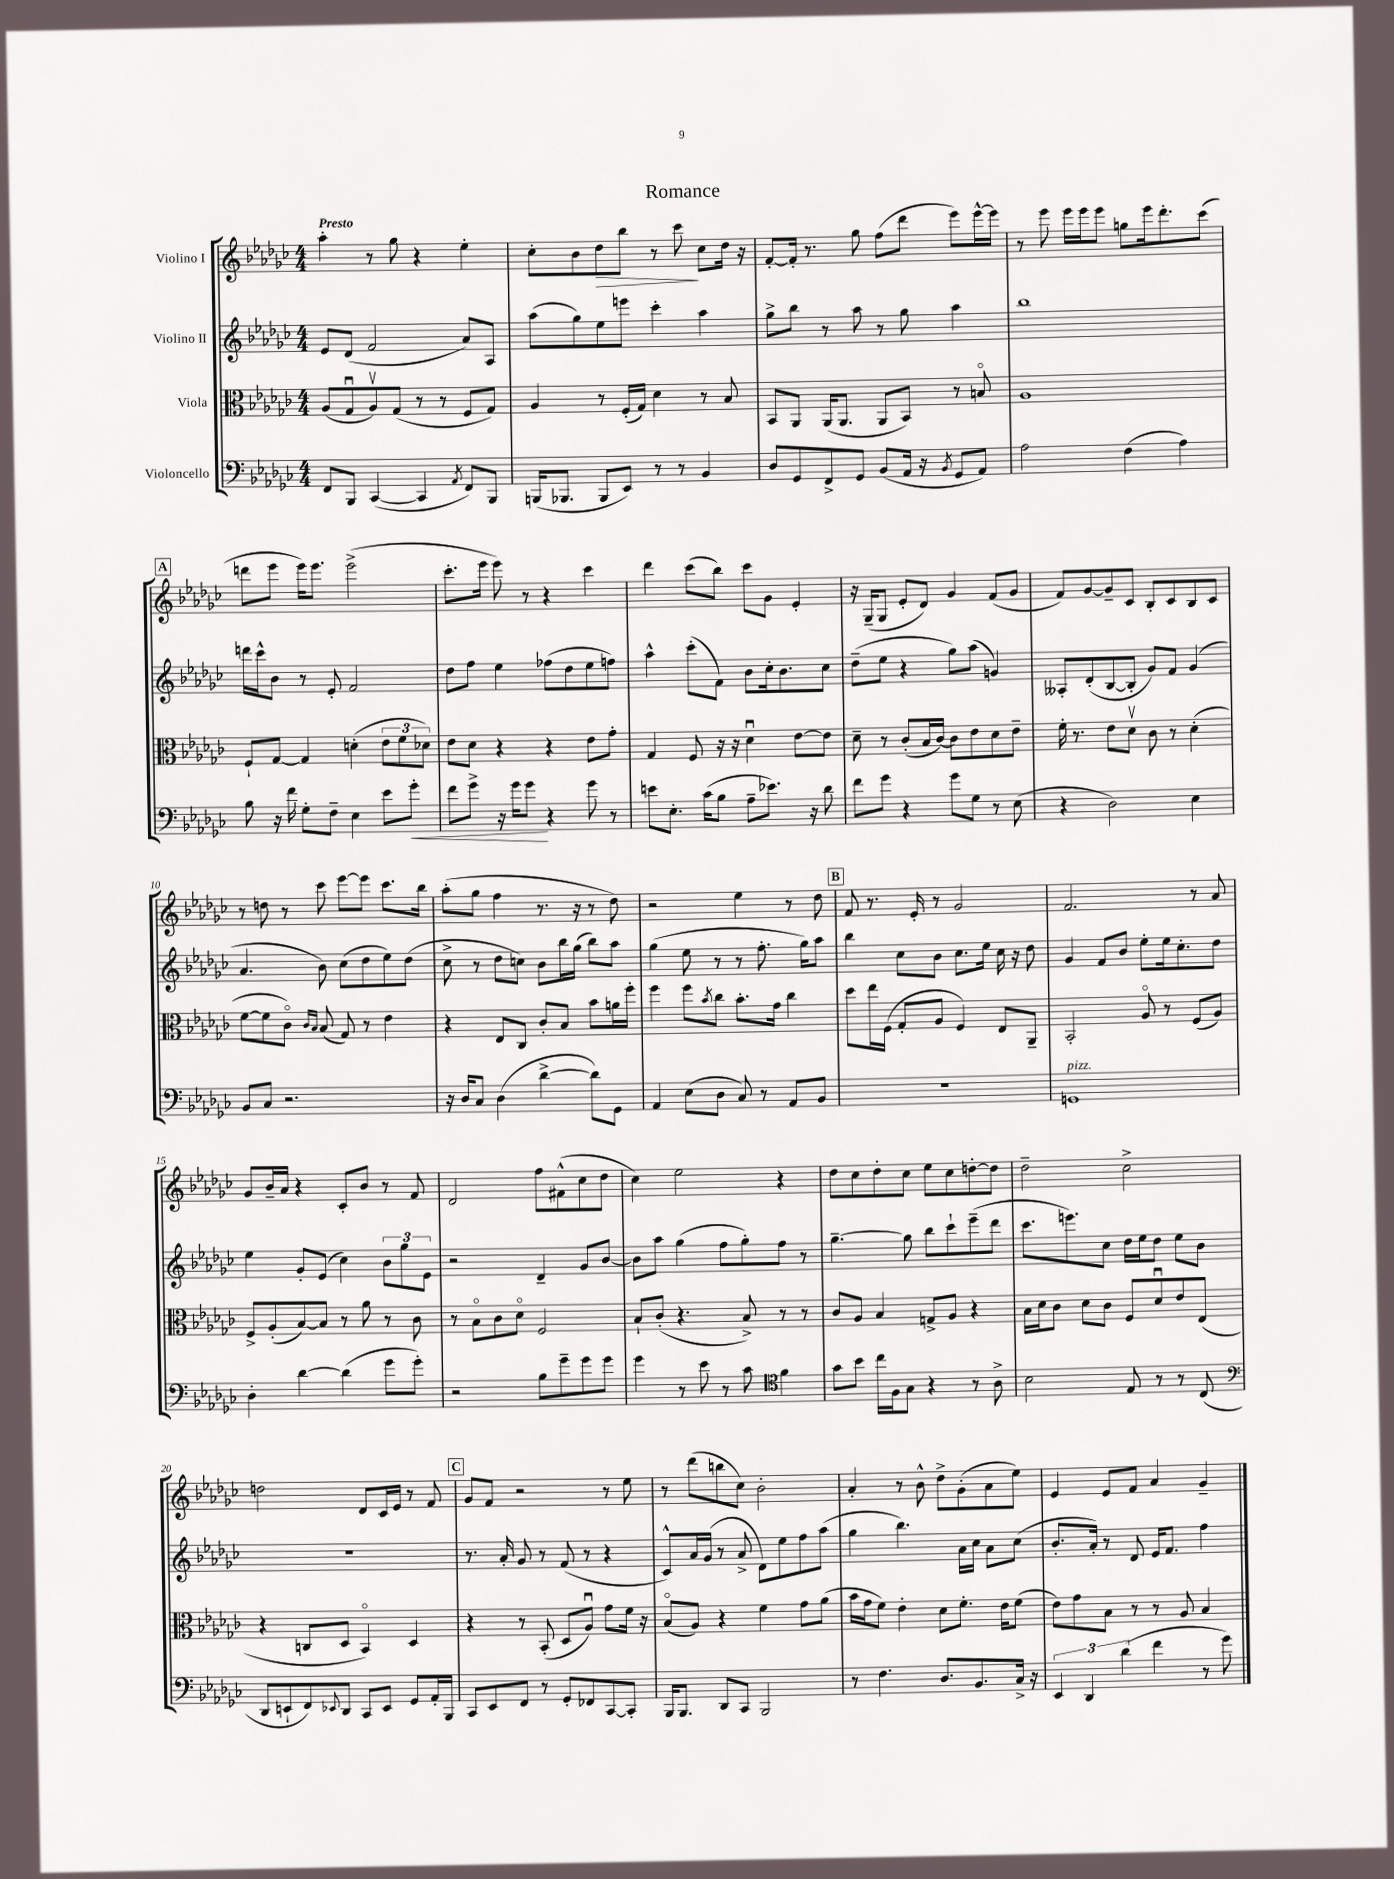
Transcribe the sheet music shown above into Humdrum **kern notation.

**kern	**dynam	**kern	**kern	**kern	**dynam
*part4	*part4	*part3	*part2	*part1	*part1
*staff4	*staff4	*staff3	*staff2	*staff1	*staff1
*I"Violoncello	*	*I"Viola	*I"Violino II	*I"Violino I	*
*clefF4	*	*clefC3	*clefG2	*clefG2	*
*k[b-e-a-d-g-c-]	*	*k[b-e-a-d-g-c-]	*k[b-e-a-d-g-c-]	*k[b-e-a-d-g-c-]	*
*M4/4	*	*M4/4	*M4/4	*M4/4	*
=1	=1	=1	=1	=1	=1
!	!	!	!	!LO:TX:a:B:t=Presto	!
8FF/L	.	(8A-/L	8e-/L	4aa-'\	.
8BBB-/J	.	8G-u/	(8d-/J	.	.
([4CC-/	.	8A-v/)	2f/	8r	.
.	.	(8G-/J	.	8gg-\	.
4CC-/]	.	8r	.	4r	.
.	.	8r	.	.	.
8qAA-/	.	.	.	.	.
8FF/L)	.	8F/L	8a-/L)	4ee-'\	.
8BBB-/J	.	8G-/J)	8A-/J	.	.
=2	=2	=2	=2	=2	=2
(16BBBn/KL	.	4A-/	(8aa-\L	8cc-'\L	.
8.BBB-X/J	.	.	.	.	.
.	.	.	8gg-\)	8b-\	.
!	!	!	!	!	!LO:HP:b
8BBB-/L	.	8r	8ee-\	8dd-\	>
8EE-/J)	.	(16F'/LL	8eeen\J	8bb-\J	.
.	.	16G-/JJ)	.	.	.
8r	.	4d-\	4ccc-'\	8r	.
8r	.	.	.	8ccc-\	.
4BB-/	.	8r	4aa-\	8cc-\L	]
.	.	8B-/	.	16dd-\Jk	.
.	.	.	.	16r	.
=3	=3	=3	=3	=3	=3
8D-/L	.	8BB-/L	8gg-^\L	[8f'/L	.
8GG-/	.	8AA-/J	8bb-\J	16f'/Jk]	.
.	.	.	.	8.r	.
8FF^/	.	(16AA-/KL	8r	.	.
.	.	8.AA-/J	.	.	.
8GG-/J	.	.	8aa-\	8gg-\	.
(8BB-/L	.	8AA-/L	8r	(8ff\L	.
16AA-/Jk	.	8BB-/J)	8gg-\	8ddd-\J	.
16r	.	.	.	.	.
8qBB-/	.	.	.	.	.
8GG-/L	.	8r	4aa-\	8eee-\L)	.
8AA-/J)	.	8Bn/	.	[16eee-^^\L	.
.	.	.	.	16eee-\JJ]	.
=4	=4	=4	=4	=4	=4
2A-\	.	1A-	1bb-	8r	.
.	.	.	.	8eee-\	.
.	.	.	.	16eee-\LL	.
.	.	.	.	16eee-\J	.
.	.	.	.	8eee-\J	.
(4F\	.	.	.	8ggn\L	.
.	.	.	.	16eee-\k	.
.	.	.	.	8.ddd-'\	.
4A-\)	.	.	.	.	.
.	.	.	.	(8ccc-\J	.
!!LO:LB:g=z
!!LO:REH:place=s1:t=A
=5	=5	=5	=5	=5	=5
8B-\	.	8F`/L	16dddn\LL	8dddn\L	.
.	.	.	16ccc-^^\J	.	.
16r	.	[8G-/J	8b-\J	8eee-\J	.
16f\	.	.	.	.	.
8G-'\L	.	4G-/]	8r	16eee-\KL)	.
.	.	.	.	8.eee-\J	.
8F~\J	.	.	8e-'/	.	.
4E-\	.	(4dn'\	2f/	(2eee-^\	.
8e-\L	.	12e-\L	.	.	.
.	.	12f\	.	.	.
!	!LO:HP:b	!	!	!	!
8g-'\J	<	.	.	.	.
.	.	12d-X\J)	.	.	.
=6	=6	=6	=6	=6	=6
8f\L	.	8e-\L	8dd-\L	8.ccc-'\L	.
8g-^\J	.	8d-\J	8ff\J	.	.
.	.	.	.	16eee-\Jk	.
16r	.	4r	4ee-\	8eee-\)	.
16g-\KL	.	.	.	.	.
8g-\J	.	.	.	8r	.
4r	[	4r	(8ff-X\L	4r	.
.	.	.	8dd-\	.	.
8g-\	.	8e-\L	8ee-\	4ccc-\	.
8r	.	8g-'\J	8ffn\J)	.	.
=7	=7	=7	=7	=7	=7
8en\L	.	4G-/	4aa-^^\	4ddd-\	.
8.E-'\J	.	.	.	.	.
.	.	8F/	(8ccc-'\L	(8ccc-\L	.
(16c-\KL	.	.	.	.	.
8B-\J	.	16r	8f\J)	8bb-\J)	.
.	.	16r	.	.	.
8A-~\L	.	4d-u\	8b-\L	8ccc-\L	.
8.e-X\J)	.	.	16cc-'\k	8g-\J	.
.	.	.	8.b-\	.	.
.	.	[8e-\L	.	4e-'/	.
16r	.	.	.	.	.
8d-\	.	8e-\J]	8cc-\J	.	.
=8	=8	=8	=8	=8	=8
8f\L	.	8d-~\	(8dd-~\L	16r	.
.	.	.	.	(16G-~/KL	.
8g-\J	.	8r	8ee-\J	8G-/J	.
4r	.	(8c-'/L	4r	8e-'/L	.
.	.	16B-/L	.	8d-/J)	.
.	.	[16c-/JJ)	.	.	.
8g-\L	.	8c-\L]	8gg-\L)	4g-/	.
8G-\J	.	8e-\	(8aa-\J	.	.
8r	.	8d-\	4gn/)	(8f/L	.
(8E-\	.	8e-~\J	.	8g-/J	.
=9	=9	=9	=9	=9	=9
4r	.	16f'\	8A--X'/L	8f/L)	.
.	.	8.r	.	.	.
.	.	.	(8d-'/	[8g-/	.
2D-\)	.	8e-\L	[8B-/	8g-~/]	.
.	.	8d-v\J	8B-'/J]	8c-/J	.
.	.	8c-\	8g-/L)	8B-'/L	.
.	.	8r	8f/J	8c-/	.
4E-\	.	(4d-'\	(4g-/	8B-/	.
.	.	.	.	8c-/J	.
!!LO:LB:g=z
=10	=10	=10	=10	=10	=10
8BB-/L	.	[8f\L	4.a-/	8r	.
8C-/J	.	8f\]	.	8ddn\	.
2.r	.	8c-\J)	.	8r	.
.	.	16qqc-/LL	.	.	.
.	.	16qqB-/JJ	.	.	.
.	.	(8B-/	8b-\)	8ccc-\	.
.	.	8G-/)	(8cc-\L	[8eee-\L	.
.	.	8r	8dd-\	8eee-\J]	.
.	.	4e-\	8ee-\)	8.ccc-\L	.
.	.	.	(8dd-\J	.	.
.	.	.	.	16bb-\Jk	.
=11	=11	=11	=11	=11	=11
16r	.	4r	8cc-^\	(8aa-'\L	.
16D-/KL	.	.	.	.	.
8C-/J	.	.	8r	8gg-\J	.
(4D-\	.	8E-/L	8dd-\L	4ff\	.
.	.	8C-/J	8ccn\J)	.	.
[4d-^\	.	8c-'/L	8b-\L	8.r	.
.	.	8B-/J	16bb-\L	.	.
.	.	.	(16gg-\JJ	16r	.
8d-\L])	.	8b-\L	8bb-\L)	8r	.
8GG-\J	.	16an\L	8aa-\J	8dd-\)	.
.	.	16ff'\JJ	.	.	.
=12	=12	=12	=12	=12	=12
4AA-/	.	4ff\	(4gg-\	2r	.
(8E-\L	.	8ff\L	8ee-\	.	.
.	.	8qb-/	.	.	.
8D-\J	.	8cc-\J	8r	.	.
8C-/)	.	8.b-'\L	8r	4ee-\	.
8r	.	.	8.ff'\	.	.
.	.	16g-\Jk	.	.	.
8AA-/L	.	4cc-\	.	8r	.
.	.	.	16gg-\KL)	.	.
8BB-/J	.	.	8aa-\J	8dd-\	.
!!LO:REH:place=s1:t=B
=13	=13	=13	=13	=13	=13
1r	.	8dd-\L	4bb-\	8f/	.
.	.	16ee-\L	.	8.r	.
.	.	(16F\JJ	.	.	.
.	.	8G-'/L	8cc-\L	.	.
.	.	.	.	16e-'/	.
.	.	8A-/J	8b-\J	8r	.
.	.	4F/)	8.cc-\L	2g-/	.
.	.	.	16ee-\Jk	.	.
.	.	8E-/L	16cc-\	.	.
.	.	.	16r	.	.
.	.	8AA-~/J	8dd-\	.	.
=14	=14	=14	=14	=14	=14
!LO:TX:a:i:t=pizz.	!	!	!	!	!
1GGn	.	2BB-'/	4g-/	2.f/	.
.	.	.	8f/L	.	.
.	.	.	8b-/J	.	.
.	.	8A-/	8ee-'\L	.	.
.	.	8r	16ee-\k	.	.
.	.	.	8.cc-'\	.	.
.	.	(8F/L	.	8r	.
.	.	8A-/J)	8dd-\J	8a-/	.
!!LO:LB:g=z
=15	=15	=15	=15	=15	=15
4D-'\	.	8F^/L	4ee-\	8g-/L	.
.	.	(8A-'/	.	16b-~/L	.
.	.	.	.	16a-/JJ	.
[4d-\	.	[8B-/)	8g-'/L	4r	.
.	.	8B-/J]	(8e-/J	.	.
(4d-\]	.	8r	4cc-\)	8c-'/L	.
.	.	8a-\	.	8b-/J	.
8g-\L	.	8r	12b-\L	8r	.
.	.	.	12gg-\	.	.
8g-'\J)	.	8c-\	.	8f/	.
.	.	.	12e-\J	.	.
=16	=16	=16	=16	=16	=16
2r	.	8r	2r	2d-/	.
.	.	8B-\L	.	.	.
.	.	8c-\	.	.	.
.	.	8d-\J	.	.	.
8B-\L	.	2F/	4d-~/	8ff\L	.
8g-~\	.	.	.	(8f#X^^\	.
8g-\	.	.	8g-/L	8cc-\	.
8g-\J	.	.	[8b-/J	8dd-\J	.
=17	=17	=17	=17	=17	=17
4g-\	.	8B-`/L	8b-\L]	4cc-\)	.
.	.	(8c-'/J	8aa-\J	.	.
8r	.	4.r	(4gg-\	2ee-\	.
8e-\	.	.	.	.	.
8r	.	.	8ff\L	.	.
8c-\	.	8B-^/)	8gg-'\)	.	.
*clefC4	*	*	*	*	*
4f\	.	8r	8ff\J	4r	.
.	.	8r	8r	.	.
=18	=18	=18	=18	=18	=18
8g-\L	.	8c-/L	[4.gg-~\	8dd-\L	.
8b-\J	.	8A-/J	.	8cc-\	.
16cc-\LL	.	4B-/	.	8dd-'\	.
16F\J	.	.	.	.	.
8G-\J	.	.	8gg-\]	8cc-\J	.
4r	.	8Gn^/L	8bb-\L	8ee-\L	.
.	.	8A-/J	8ccc-`\	8cc-\	.
8r	.	4r	(8eee-~\	[8ddn'\	.
8A-^\	.	.	8ddd-\J	8dd\J]	.
=19	=19	=19	=19	=19	=19
2B-\	.	16B-\LL	8.ccc-\L	2dd-~\	.
.	.	16d-\J	.	.	.
.	.	8c-\J	.	.	.
.	.	.	8.eeen\)	.	.
.	.	8d-\L	.	.	.
.	.	8c-\J	8cc-\J	.	.
8E-/	.	8F/L	16dd-\LL	2cc-^\	.
.	.	.	16ee-\J	.	.
8r	.	8d-u/	8dd-\J	.	.
8r	.	8e-/	8ee-\L	.	.
(8C-/	.	(8E-/J	8b-\J	.	.
!!LO:LB:g=z
=20	=20	=20	=20	=20	=20
*clefF4	*	*	*	*	*
8DD-/L	.	4r	1r	2ddn\	.
8EEn`/	.	.	.	.	.
8FF/)	.	8Cn/L	.	.	.
8qqEE-X/	.	.	.	.	.
8DD-/J	.	8D-/J	.	.	.
8CC-/L	.	4BB-/)	.	8d-/L	.
8EE-/J	.	.	.	16c-/L	.
.	.	.	.	16e-/JJ	.
8GG-/L	.	4D-/	.	8r	.
16AA-'/L	.	.	.	8f/	.
16BBB-/JJ	.	.	.	.	.
!!LO:REH:place=s1:t=C
=21	=21	=21	=21	=21	=21
8CC-/L	.	4r	8.r	8g-/L	.
8EE-/	.	.	.	8f/J	.
.	.	.	16a-'/	.	.
8FF/J	.	8r	8g-/	2r	.
8r	.	(8BB-'/	8r	.	.
8GG-'/L	.	8D-/L	(8f/	.	.
8FF-X/	.	8A-u/J)	8r	.	.
[8CC-/	.	8g-\L	4r	8r	.
8CC-'/J]	.	16f\Jk	.	8ee-\	.
.	.	16r	.	.	.
=22	=22	=22	=22	=22	=22
16BBB-/KL	.	(8B-/L	8c-^^/L)	8r	.
8.BBB-/J	.	.	.	.	.
.	.	8A-/J)	16a-/L	(8ddd-\L	.
.	.	.	(16g-/JJ	.	.
8DD-/L	.	4r	8r	8bbn\	.
8CC-/J	.	.	8a-^/	8cc-\J)	.
2BBB-/	.	4f\	8d-\L)	2b-'\	.
.	.	.	8ee-\	.	.
.	.	8g-\L	8ff\	.	.
.	.	(8a-\J	(8aa-\J	.	.
=23	=23	=23	=23	=23	=23
8r	.	16b-\LL	4gg-\	4a-'/	.
.	.	16g-\J	.	.	.
4.F\	.	8f\J)	.	.	.
.	.	4e-'\	4.bb-\)	8r	.
.	.	.	.	8b-^^\	.
8.D-/L	.	8d-\L	.	8dd-^\L	.
.	.	8.f'\J	16a-\LL	(8g-'\	.
8.BB-/	.	.	16cc-\JJ	.	.
.	.	.	8a-\L	8a-\	.
.	.	16e-\KL	.	.	.
16C-^/Jk	.	(8f\J	(8cc-\J	8ee-\J)	.
16r	.	.	.	.	.
=24	=24	=24	=24	=24	=24
6EE-/	.	8e-\L)	8.b-'/L	4e-/	.
.	.	8g-\	.	.	.
6DD-/	.	.	.	.	.
.	.	.	16a-'/Jk)	.	.
.	.	8B-\J	8r	8e-/L	.
(6d-\	.	.	.	.	.
.	.	8r	8d-/	8f/J	.
4f\	.	8r	16e-/KL	4a-/	.
.	.	.	8.f/J	.	.
.	.	8A-/	.	.	.
8r	.	4B-/	4ff\	4g-~/	.
8g-\)	.	.	.	.	.
==	==	==	==	==	==
*-	*-	*-	*-	*-	*-
